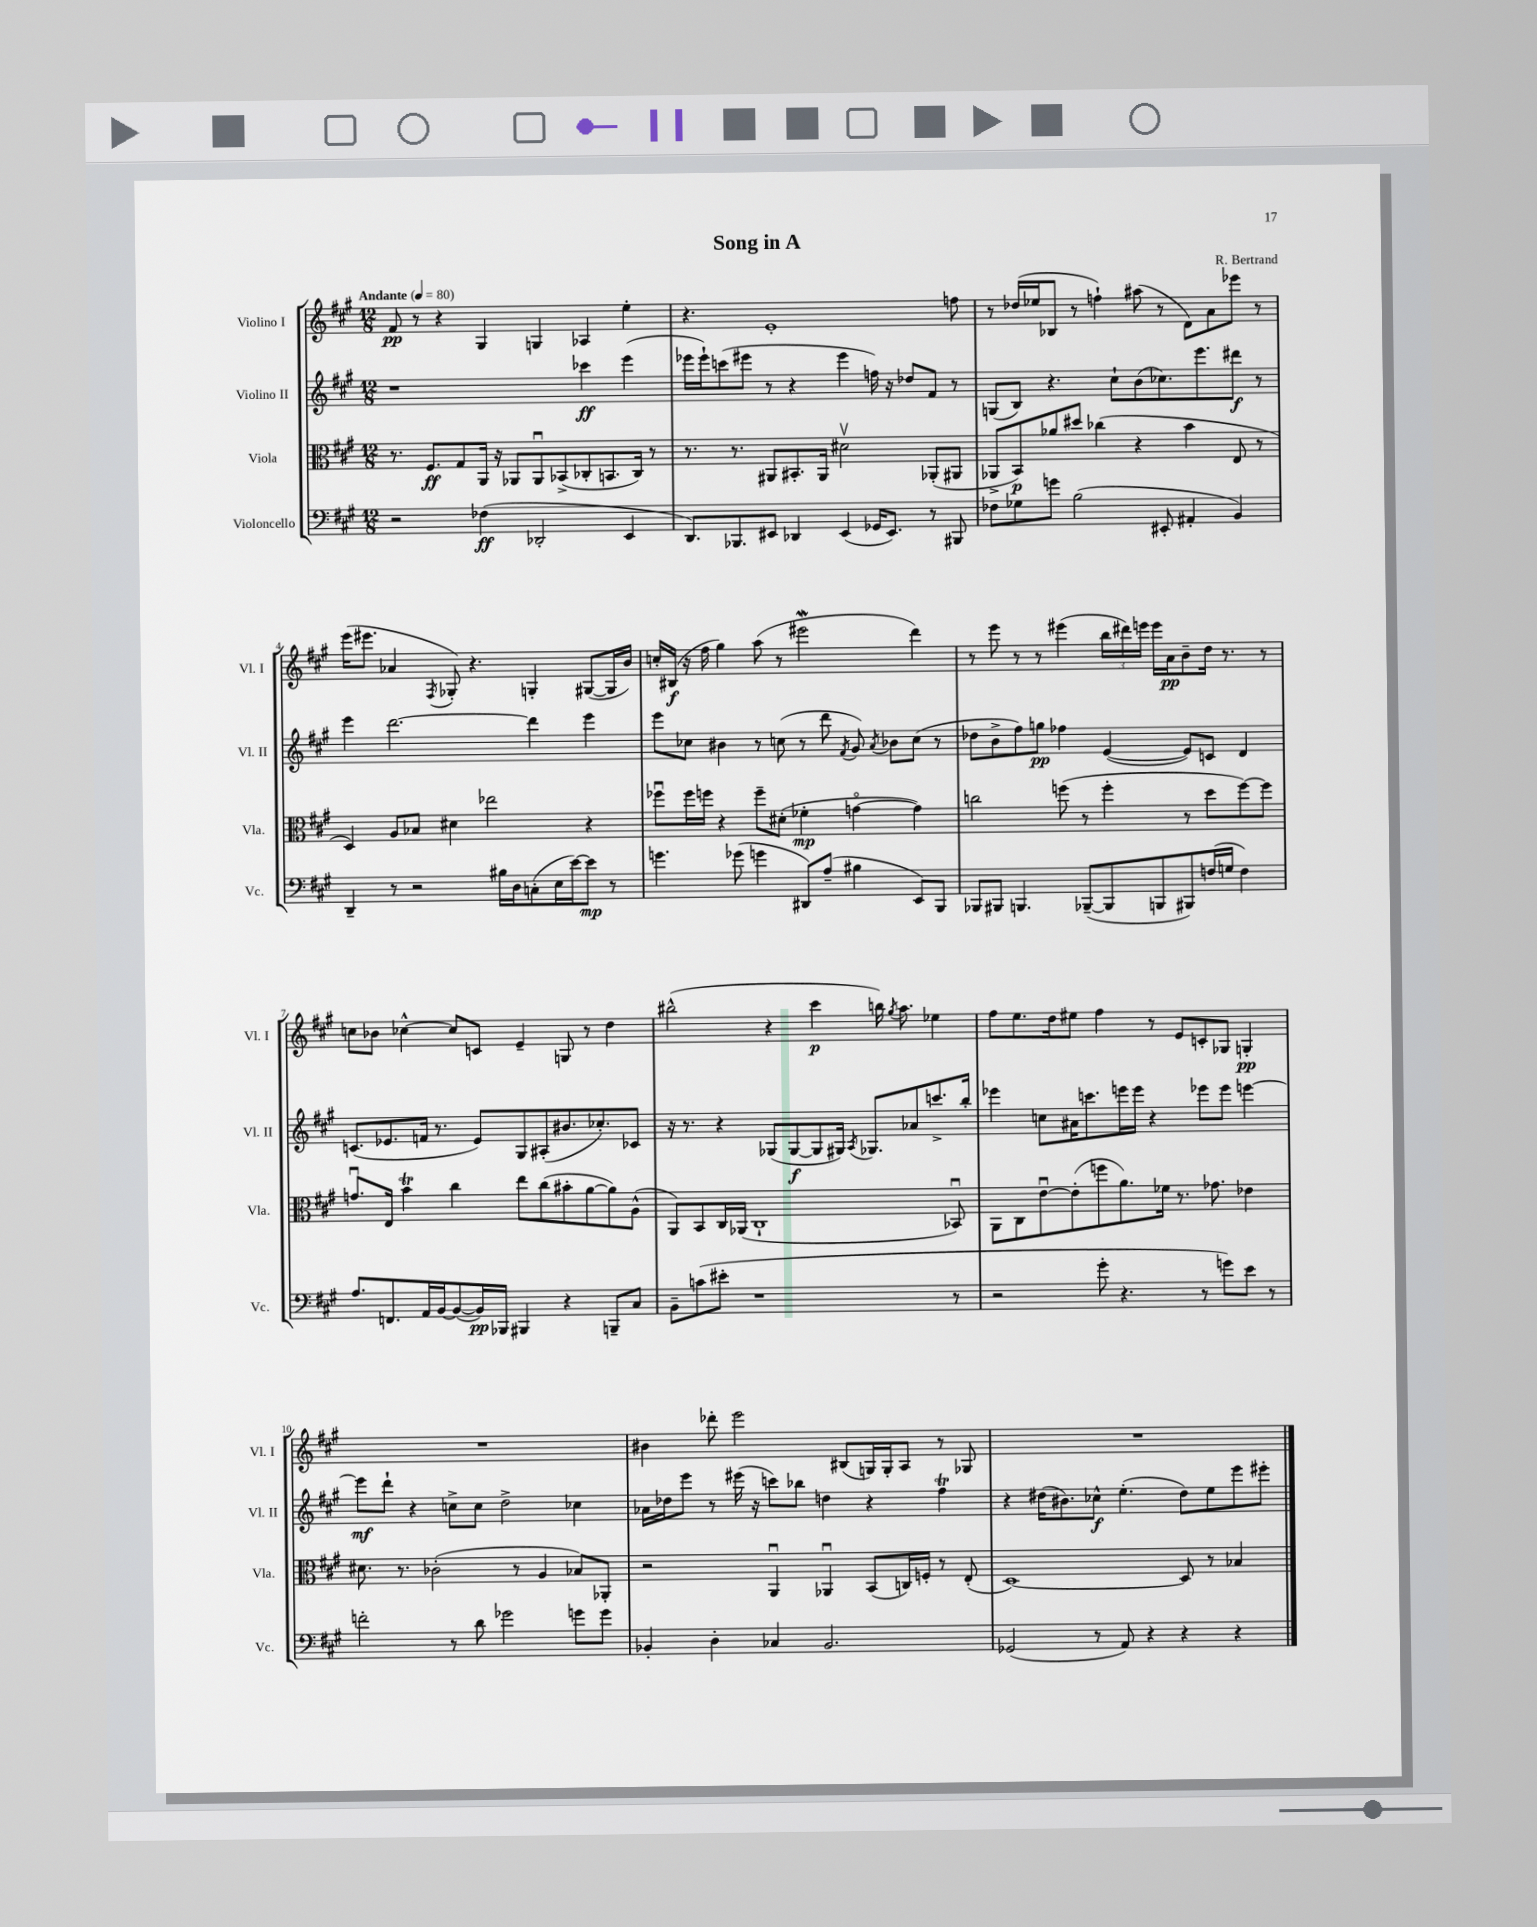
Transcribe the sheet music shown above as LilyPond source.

\header { title = "Song in A" composer = "R. Bertrand" }
<<
\new StaffGroup <<
\new Staff = "s0" \with { instrumentName = "Violino I" shortInstrumentName = "Vl. I" } {
    \clef treble \key a \major \numericTimeSignature \time 12/8 \tempo "Andante" 4 = 80
    \autoBeamOff fis'8\pp r8 r4 gis4 g4 aes4 e''4-. |
    r4. e'1-. f''8 |
    r8 des''16[( ees''16 bes8] r8 f''4-!) ais''8( r8 d'8[) a'8 ees'''8] r8 |
    e'''16[( eis'''8.] aes'4 \acciaccatura { fis8 } ges8-.) r4. g4-. gis8[~( gis16 b'16]) |
    c''16[-. bis16]\f( r16 fis''16 gis''4) a''8( r8 eis'''2\mordent d'''4) |
    r8 e'''8 r8 r8 eis'''4( \tuplet 3/2 { b''16[ dis'''16) e'''16] } e'''16[ a'16\pp b'8-- d''16] r8. r8 |
    c''8[ bes'8] ces''4~-^ ces''8[ c'8] e'4-- g8 r8 d''4 |
    bis''2-^( r4 cis'''4\p b''16) \acciaccatura { gis''8 } a''8. ees''4 |
    fis''8[ e''8. d''16 eis''8] fis''4 r8 e'8[ c'8-. ges8] g4-.\pp |
    R1. |
    bis'4 des'''8-. e'''2 bis8[( g16) g16-. a8] r8 ges8 |
    R1. \bar "|." |
}
\new Staff = "s1" \with { instrumentName = "Violino II" shortInstrumentName = "Vl. II" } {
    \clef treble \key a \major \numericTimeSignature \time 12/8
    \autoBeamOff r1 ces'''4\ff e'''4( |
    ees'''16[ ees'''16-!) c'''8( eis'''8] r8 r4 eis'''4 f''16) r16 des''8[ fis'8] r8 |
    g8[( b8]) r4. cis''8[-! b'8( ces''8.) e'''8. dis'''8]\f r8 |
    e'''4 d'''2.~ d'''4 e'''4 |
    e'''8[ ces''8] bis'4 r8 c''8( r8 d'''8 \acciaccatura { fis'8 } gis'8) \acciaccatura { a'8 } bes'8[ c''8]( r8 |
    des''8[ b'8-> fis''8) g''8]\pp fes''4 e'4~( e'8[) c'8] d'4 |
    c'8.[( ees'8. f'16] r8. ees'8[) gis8 ais8-.( bis'8. ces''8.-.) ces'8] |
    r16 r8. r4 ges8[( ges8~\f ges8 gis16]) \acciaccatura { a8 } ges8.[ aes'8 c'''8.-> b''16]-. |
    ees'''4 c''8[ ais'16 c'''8. e'''16 e'''16] r4 ees'''8[ ees'''8] e'''4~ |
    e'''8[\mf d'''8]-! r4 c''8[-> c''8] d''2-> ces''4 |
    aes'16[ des''16 e'''8] r8 eis'''16( r16 c'''8[) bes''8] d''4 r4 fis''4\trill |
    r4 dis''16[( bis'8.) ces''8]-^\f e''4.-.( dis''8[) e''8 e'''8 eis'''8]-. \bar "|." |
}
\new Staff = "s2" \with { instrumentName = "Viola" shortInstrumentName = "Vla." } {
    \clef alto \key a \major \numericTimeSignature \time 12/8
    \autoBeamOff r8. fis8.[\ff gis8 a,16] r16 aes,8[ aes,8\downbow bes,8->( ces8-. b,8. ces16]) r8 |
    r8. r8. ais,8[ bis,8.-. ais,16] dis'2\upbow aes,8[-.( ais,8] |
    aes,8[-> b,8\p) aes'8 dis''8] ces''4( r4 b'4 e8 r8 |
    d4) a8[ bes8] dis'4 ees''2 r4 |
    fes''8[\downbow fes''16 f''16] r4 f''8[-- dis'8]-.( fes'4-.\mp g'4~\flageolet g'4) |
    c''2 f''8( r8 f''4-. r8 d''8[ f''8~) f''8] |
    g'8.[\downbow e16] b'4\trill cis''4 e''8[ cis''8( bis'8-. a'8~ a'8) a8]-^( |
    a,8[) b,8 cis16 aes,16]( cis1-! bes,8\downbow) |
    a,8[ cis8 e'8~\downbow e'8-.( f''8 a'8.) fes'16] r8. ges'8. ees'4 |
    dis'8. r8. ces'2-.( r8 a4 bes8[) aes,8]-. |
    r2 a,4\downbow aes,4\downbow b,8[( c16) f16]-. r8 e8-.( |
    d1~) d8 r8 bes4 \bar "|." |
}
\new Staff = "s3" \with { instrumentName = "Violoncello" shortInstrumentName = "Vc." } {
    \clef bass \key a \major \numericTimeSignature \time 12/8
    \autoBeamOff r2 fes4\ff( des,2-. e,4 |
    d,8.[) bes,,8. eis,8] des,4 eis,4( ges,16[ eis,8.]) r8 bis,,8 |
    fes8[ ges8 g'8] b2( eis,8-. ais,4-. b,4) |
    d,4-- r8 r2 bis16[ d16 c8-.( e16 e'16~) e'8]\mp r8 |
    g'4. ges'8( g'4 dis,8[) a8]--( bis4 e,8[) b,,8] |
    bes,,8[ bis,,8] b,,4. bes,,8[~--( bes,,8 b,,8 bis,,8) f16( g16] f4) |
    a8.[ f,8. a,16 b,16~ b,8~( b,16\pp) bes,,16] bis,,4 r4 b,,8[-- cis8] |
    b,8[-- c'8( eis'8]-. r1 r8 |
    r2 gis'8-. r4. r8 g'8[) e'8] r8 |
    f'2-. r8 d'8 ges'2 g'8[ g'8] |
    bes,4-. d4-. ces4 bes,2. |
    ges,2( r8 a,8) r4 r4 r4 \bar "|." |
}
>>
>>
